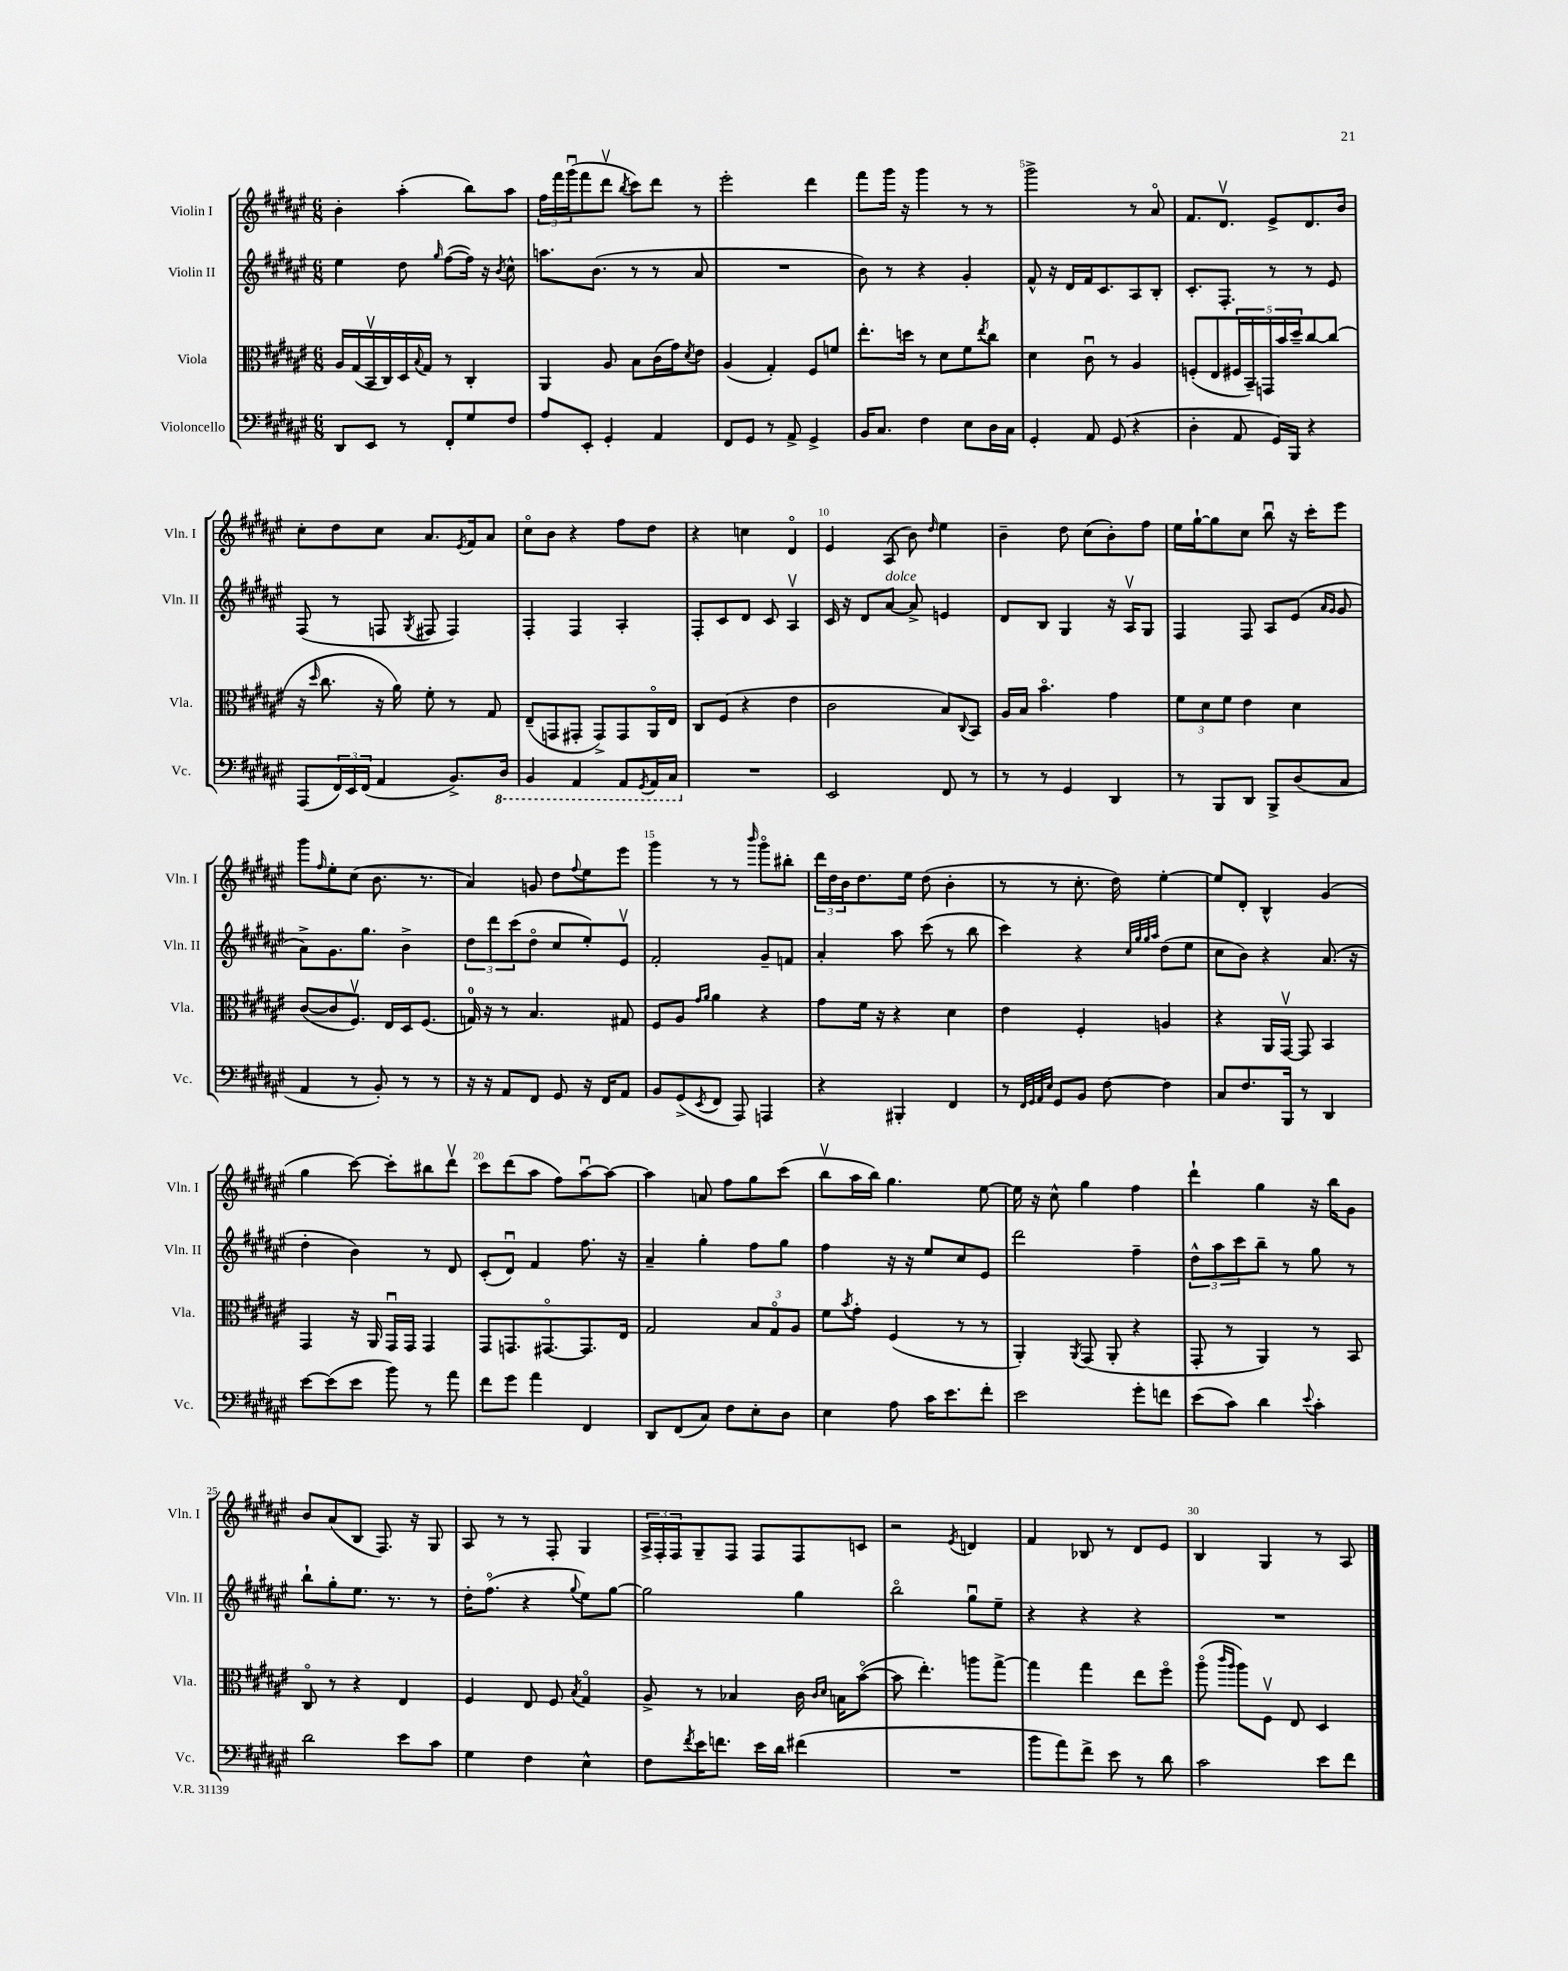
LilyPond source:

<<
\new StaffGroup <<
\new Staff = "s0" \with { instrumentName = "Violin I" shortInstrumentName = "Vln. I" } {
    \clef treble \key fis \major \numericTimeSignature \time 6/8
    b'4-. ais''4-.( b''8) ais''8 |
    \tuplet 3/2 { fis''16 fis'''16 gis'''16\downbow( } fis'''8 dis'''8\upbow \acciaccatura { b''8 } cis'''8) dis'''8 r8 |
    eis'''2-. dis'''4 |
    fis'''8 gis'''16 r16 gis'''4 r8 r8 |
    gis'''2-> r8 ais'8\flageolet |
    fis'8. dis'8.\upbow eis'8-> dis'8. b'16 |
    cis''8-. dis''8 cis''8 ais'8. \acciaccatura { eis'8 } fis'16 ais'8 |
    cis''8\flageolet b'8 r4 fis''8 dis''8 |
    r4 c''4 dis'4\flageolet |
    eis'4 ais8( b'8) \grace { dis''16 } eis''4 |
    b'4-- dis''8 cis''8( b'8-.) fis''8 |
    eis''16 gis''16~-! gis''8 cis''8 b''8\downbow r16 cis'''16-. eis'''8 |
    gis'''8 \grace { fis''16 } eis''8-. cis''8( b'8. r8. |
    ais'4) g'8 dis''8 \appoggiatura { fis''8 } eis''8 eis'''8 |
    gis'''4 r8 r8 \grace { b'''16 } gis'''8\flageolet bis''8-. |
    \tuplet 3/2 { dis'''16 dis''16 b'16 } dis''8. eis''16 dis''8( b'4-. |
    r8 r8 cis''8.-. dis''16) eis''4~-. |
    eis''8 dis'8-. b4-^ gis'4( |
    gis''4 cis'''8~) cis'''8-. bis''8 dis'''8\upbow |
    cis'''8 dis'''8( ais''8 fis''8) ais''8~\downbow ais''8~ |
    ais''4 a'8 fis''8 gis''8 cis'''8( |
    b''8\upbow ais''16 b''16) gis''4. eis''8~ |
    eis''16 r16 cis''8-^ gis''4 fis''4 |
    dis'''4-! gis''4 r16 b''16 gis'8 |
    b'8 ais'8( b8 fis8.) r16 gis8 |
    ais8 r8 r8 fis8-. gis4 |
    \tuplet 3/2 { ais16-> fis16-. fis16 } gis8-- fis8 fis8 fis8 c'8 |
    r2 \acciaccatura { eis'8 } d'4 |
    fis'4 bes8 r8 dis'8 eis'8 |
    b4 gis4 r8 ais8 \bar "|." |
}
\new Staff = "s1" \with { instrumentName = "Violin II" shortInstrumentName = "Vln. II" } {
    \clef treble \key fis \major \numericTimeSignature \time 6/8
    eis''4 dis''8 \grace { gis''16 } fis''8~( fis''16) r16 \acciaccatura { b'8 } cis''8-^ |
    a''8. b'8.( r8 r8 ais'8 |
    R2. |
    b'8) r8 r4 gis'4-. |
    fis'8-^ r16 dis'16 fis'16 cis'8. ais8 b8-. |
    cis'8.-. fis8.-. r8 r8 eis'8 |
    fis8( r8 f8 \acciaccatura { gis8 } fis8 fis4) |
    fis4-. fis4 ais4-. |
    fis8-. cis'8 dis'8 cis'8 ais4\upbow |
    cis'16 r16 dis'8 ais'8~^\markup { \italic "dolce" } ais'8-> e'4 |
    dis'8 b8 gis4 r16 ais16\upbow gis8 |
    fis4 fis8 ais8 eis'8( \grace { ais'16 gis'16 } gis'8 |
    ais'8->) gis'8. gis''8. b'4-> |
    \tuplet 3/2 { dis''8 dis'''8 cis'''8( } dis''8\flageolet cis''8 eis''8-.) eis'8\upbow |
    fis'2-. gis'8-- f'8 |
    ais'4-. ais''8 cis'''8( r8 b''8 |
    cis'''4) r4 \grace { cis''32 gis''32 gis''32 ais''32 } dis''8( eis''8 |
    cis''8 b'8) r4 ais'8.( r16 |
    dis''4-. b'4) r8 dis'8 |
    cis'8-.( dis'8\downbow) fis'4 fis''8. r16 |
    ais'4-- gis''4-. fis''8 gis''8 |
    fis''4 r16 r16 eis''8 cis''8 eis'8 |
    dis'''2 fis''4-- |
    \tuplet 3/2 { dis''8-^ ais''8 cis'''8 } b''8-- r8 gis''8 r8 |
    b''8-! gis''8-. eis''8. r8. r8 |
    dis''16-. fis''8.\flageolet( r4 \appoggiatura { gis''8 } eis''8) gis''8~ |
    gis''2 gis''4 |
    b''2\flageolet gis''8\downbow eis''8-- |
    r4 r4 r4 |
    R2. \bar "|." |
}
\new Staff = "s2" \with { instrumentName = "Viola" shortInstrumentName = "Vla." } {
    \clef alto \key fis \major \numericTimeSignature \time 6/8
    ais16 gis16( b,16\upbow cis16) dis16 \appoggiatura { b8 } gis16 r8 cis4-. |
    ais,4 ais8 b8 cis'16( gis'16) \acciaccatura { dis'8 } eis'8 |
    ais4( gis4-.) fis8 f'8 |
    eis''8.-. d''16 r8 dis'8 fis'8 \acciaccatura { eis''8 } cis''8 |
    dis'4 cis'8\downbow r8 ais4 |
    f8-.( eis8 \tuplet 5/4 { fis16 b,16--) g,16 b'16 dis''16-- } cis''8~ cis''8( |
    r16 \grace { dis''16 } cis''8. r16 ais'16) fis'8-. r8 gis8 |
    eis8--( g,8 gis,8-. gis,8->) gis,8 ais,16\flageolet eis16 |
    cis8 fis8( r4 eis'4 |
    cis'2 b8) \appoggiatura { cis8 } b,8 |
    ais16 b16 b'4.\flageolet gis'4 |
    \tuplet 3/2 { fis'8 dis'8 fis'8 } eis'4 dis'4 |
    cis'8~( cis'8 fis8.\upbow) eis16 dis16 fis8.( |
    g16-0) r16 r8 b4. gis8 |
    fis8 ais8 \grace { gis'16 ais'16 } ais'4 r4 |
    gis'8 fis'16 r16 r4 dis'4 |
    eis'4 fis4-. a4 |
    r4 ais,16 gis,16~\upbow gis,8 b,4 |
    gis,4 r16 ais,16 gis,16\downbow gis,16 gis,4 |
    gis,8 g,8. gis,8.~\flageolet gis,8. eis16 |
    gis2 \tuplet 3/2 { b8 gis8\flageolet ais8 } |
    fis'8 \acciaccatura { b'8 } gis'8-. fis4( r8 r8 |
    ais,4-.) \acciaccatura { ais,8 } gis,8( ais,8-. r4 |
    gis,8-. r8 ais,4) r8 b,8 |
    cis8\flageolet r8 r4 eis4 |
    fis4 eis8 fis8 \acciaccatura { b8 } gis4\flageolet |
    ais8-> r8 bes4 cis'16 \grace { cis'16 dis'16 } b16 b'8~\flageolet( |
    b'8 eis''4.-.) a''8 gis''8~-> |
    gis''4 gis''4 eis''8 fis''8\flageolet |
    ais''8\flageolet( \grace { cis'''16 ais''16 } ais''8) fis8\upbow eis8 dis4 \bar "|." |
}
\new Staff = "s3" \with { instrumentName = "Violoncello" shortInstrumentName = "Vc." } {
    \clef bass \key fis \major \numericTimeSignature \time 6/8
    dis,8 eis,8 r8 fis,8-. gis8 fis8 |
    ais8 eis,8-. gis,4-. ais,4 |
    fis,8 gis,8 r8 ais,8-> gis,4-> |
    b,16 cis8. fis4 eis8 dis16 cis16 |
    gis,4-. ais,8 gis,8( r4 |
    dis4-. ais,8 gis,16) b,,16 r4 |
    ais,,8( \tuplet 3/2 { fis,16) eis,16 fis,16( } ais,4 b,8.->) \ottava #-1 dis,16 |
    b,,4 ais,,4 ais,,8 \acciaccatura { gis,,8 } ais,,16 cis,16 \ottava #0 |
    R2. |
    eis,2 fis,8 r8 |
    r8 r8 gis,4 dis,4 |
    r8 b,,8 dis,8 b,,8-> dis8( cis8 |
    ais,4 r8 b,8-.) r8 r8 |
    r16 r16 ais,8 fis,8 gis,8 r16 fis,16 ais,8 |
    b,8 gis,8->( \acciaccatura { eis,8 } fis,8 ais,,8) a,,4 |
    r4 bis,,4-. fis,4 |
    r8 \grace { fis,32 gis,32 ais,32 eis32 } gis,8 b,8 fis8~ fis4 |
    cis8 fis8. b,,16 r8 dis,4 |
    eis'8~ eis'8( eis'8 b'8) r8 ais'8 |
    fis'8 gis'8 ais'4 fis,4 |
    dis,8 fis,8( cis8) fis8 eis8-. dis8 |
    eis4 ais8 cis'16 eis'8. fis'8-. |
    eis'2 gis'8-. f'8 |
    eis'8( cis'8) dis'4 \appoggiatura { eis'8 } cis'4-. |
    dis'2 eis'8 cis'8 |
    gis4 fis4 eis4-^ |
    fis8 \acciaccatura { fis'8 } eis'16 f'8. eis'16 dis'16 fis'4( |
    R2. |
    b'8 ais'8) fis'8-> eis'8 r8 dis'8 |
    cis'2 eis'8 fis'8 \bar "|." |
}
>>
>>
\layout { \context { \Score \override BarNumber.break-visibility = ##(#f #t #t) barNumberVisibility = #(every-nth-bar-number-visible 5) } }
